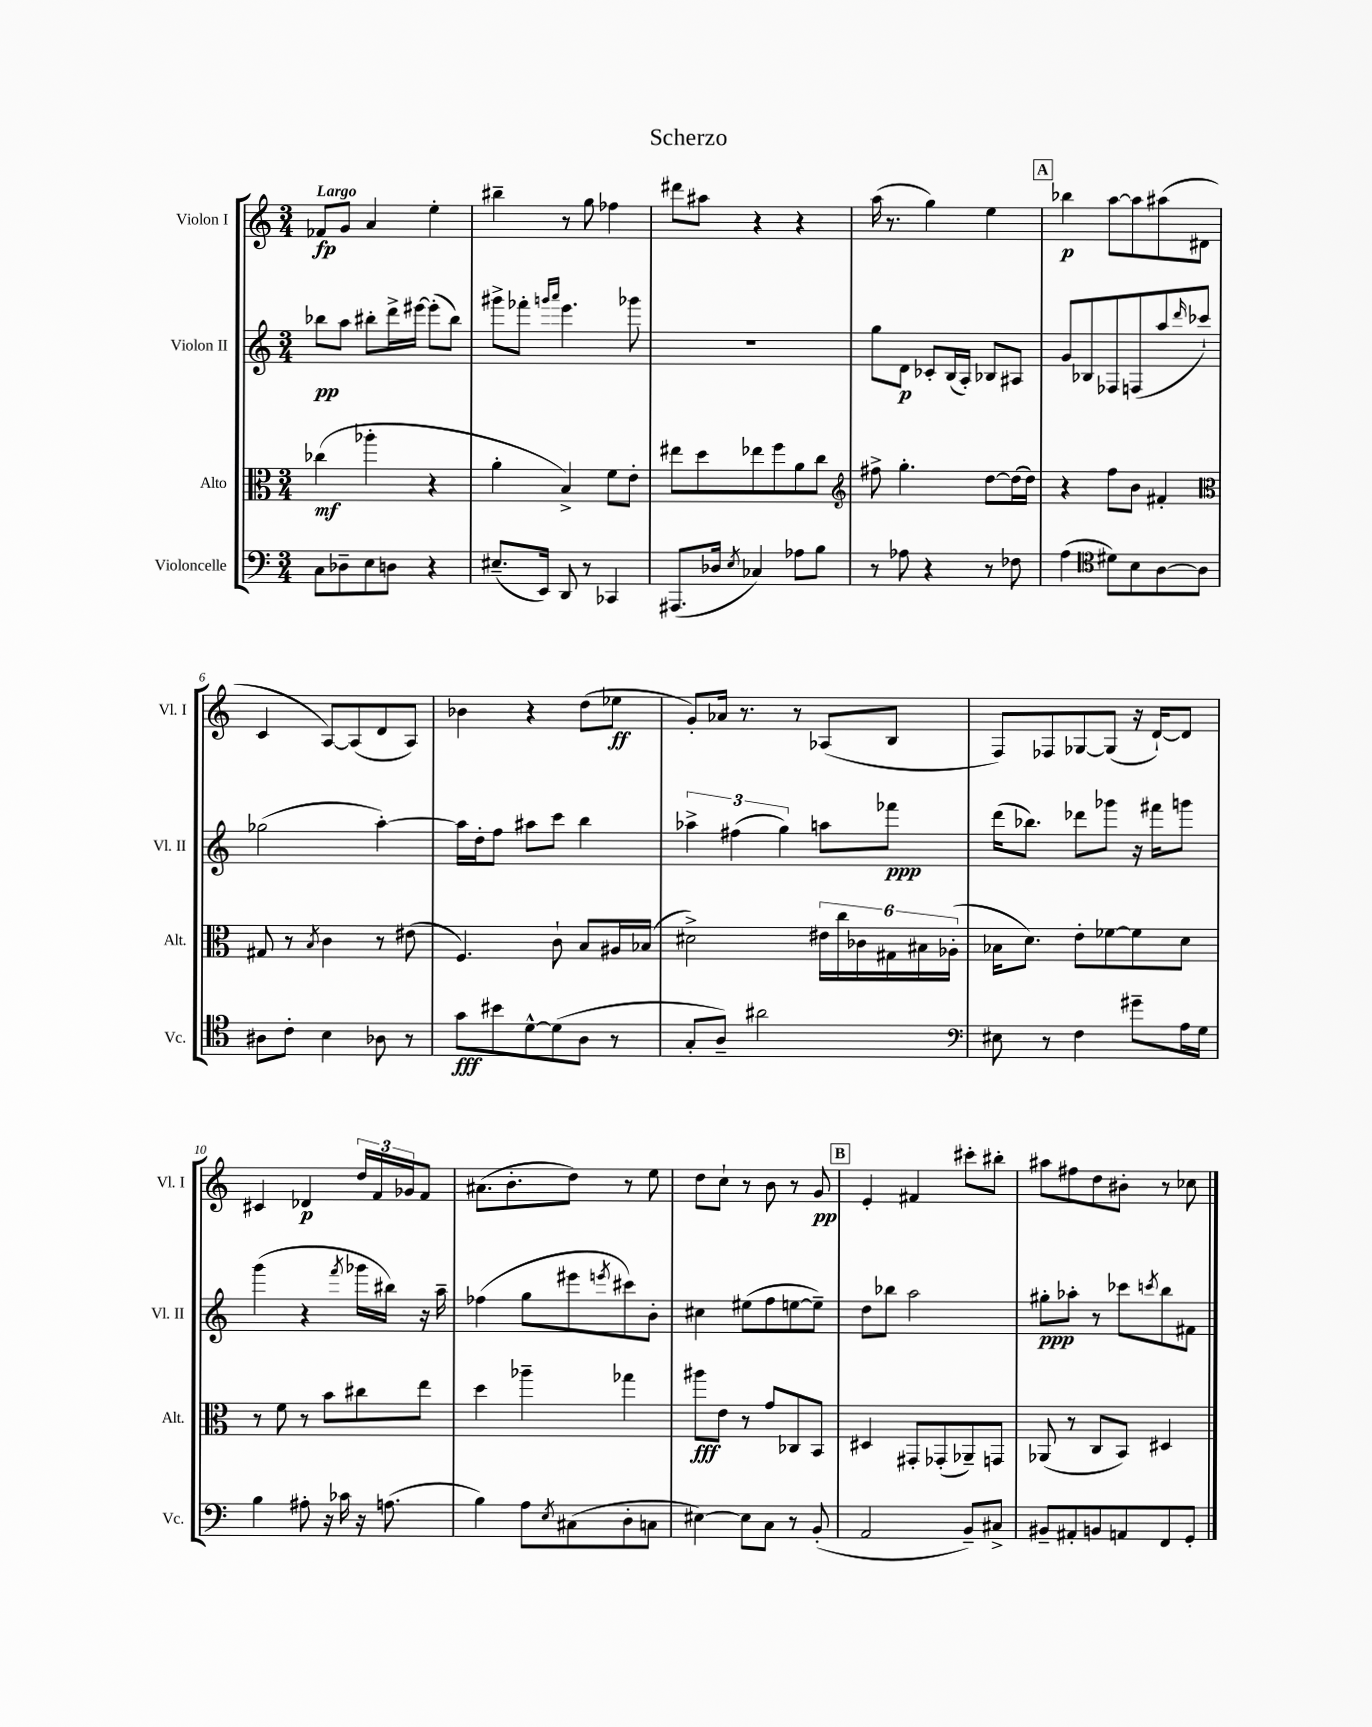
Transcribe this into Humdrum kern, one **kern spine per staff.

**kern	**kern	**kern	**kern
*staff4	*staff3	*staff2	*staff1
*clefF4	*clefC3	*clefG2	*clefG2
*k[]	*k[]	*k[]	*k[]
*M3/4	*M3/4	*M3/4	*M3/4
8C\L	(4cc-\	8bb-\L	8f-/L
8D-~\	.	8aa\J	8g/J
8E\	4aa-'\	8bb#'\L	4a/
8D\J	.	16ddd^\L	.
.	.	[16eee#\JJ	.
4r	4r	(8eee#'\]L	4ee'\
.	.	8bb#\J)	.
=	=	=	=
(8.E#~/L	4a'\	8ggg#^\L	4bb#~\
.	.	8fff-'\J	.
16EE/Jk)	.	.	.
.	.	16qqggg/LL	.
.	.	16qqaaa/JJ	.
8DD/	4B^/)	4.eee\	8r
8r	.	.	8gg\
4CC-/	8f\L	.	4ff-\
.	8e'\J	8ggg-\	.
=	=	=	=
(8.AAA#/L	8ee#\L	2.r	8ddd#\L
.	8dd\	.	8aa#\J
16D-/Jk	.	.	.
8qE/	.	.	.
4C-/)	8ee-\	.	4r
.	8ff\	.	.
8A-\L	8a\	.	4r
8B\J	8cc\J	.	.
=	=	=	=
*	*clefG2	*	*
8r	8ff#^\	8gg\L	(16aa\
.	.	.	8.r
8A-\	4.gg'\	8d\J	.
4r	.	8c-'/L	4gg\)
.	.	(16B/L	.
.	.	16A'/JJ)	.
8r	[8dd\L	8B-/L	4ee\
8F-\	(16dd\]L	8A#/J	.
.	16dd\JJ)	.	.
=	=	=	=
(4A\	4r	8g/L	4bb-\
.	.	8B-/	.
*clefC4	*	*	*
8d#\L)	8ff\L	8F-/	[8aa\L
8B\	8b\J	(8F/	8aa\]
[8A\	4f#'/	8aa/	(8aa#\
.	.	16qqddd/	.
8A\]J	.	8ccc-`/J)	8d#\J
=	=	=	=
*	*clefC3	*	*
8A#\L	8G#/	(2gg-\	4c/
8c'\J	8r	.	.
.	8qB/	.	.
4B\	4c\	.	[8A/L)
.	.	.	(8A/]
8A-\	8r	[4aa'\)	8d/
8r	(8e#\	.	8A/J)
=	=	=	=
8g\L	4.F/)	16aa\]LL	4b-\
.	.	16dd'\J	.
8b#\	.	8ff\J	.
[8d^^\	.	8aa#\L	4r
(8d\]	8c`\	8ccc\J	.
8A\J	8B/L	4bb\	(8dd\L
8r	16A#/L	.	8ee-\J
.	(16B-/JJ	.	.
=	=	=	=
8G'/L	2d#^\)	6aa-^\	8g'/L)
8A~/J)	.	.	16a-/Jk
.	.	(6ff#\	.
.	.	.	8.r
2a#\	.	.	.
.	.	6gg\)	.
.	.	.	8r
.	24e#\LL	8aa\L	(8A-/L
.	24cc\	.	.
.	24c-\	.	.
.	24G#\	8fff-\J	8B/J
.	24B#\	.	.
.	(24A-'\JJ	.	.
=	=	=	=
*clefF4	*	*	*
8E#\	16B-\LK	(16ddd\LK	8F/L)
.	8.d\J)	8.bb-\J)	.
8r	.	.	8F-/
4F\	8e'\L	8ddd-\L	[8G-/
.	[8f-\	8ggg-\J	(8G-/]J
8g#~\L	8f-\]	16r	16r
.	.	16fff#\LK	[16d`/LK)
16A\L	8d\J	8ggg\J	8d/]J
16G\JJ	.	.	.
=	=	=	=
4B\	8r	(4ggg\	4c#/
.	8f\	.	.
8A#'\	8r	4r	4d-/
16r	8b\L	.	.
16c-\	.	.	.
.	.	8qfff/	.
16r	8cc#\	16ggg-\LL	24dd/LL
.	.	.	24f/
(8.A\	.	16bb#\JJ)	.
.	.	.	24g-/J
.	8ee\J	16r	8f/J
.	.	16aa~\	.
=	=	=	=
4B\)	4dd\	(4ff-\	(8.a#\L
.	.	.	8.b'\
8A\L	4aa-~\	8gg\L	.
8qE/	.	.	.
(8C#\	.	8eee#\	8dd\J)
.	.	8qeee/	.
8D'\	4gg-\	8ccc#\)	8r
8C\J	.	8b'\J	8ee\
=	=	=	=
[4E#\)	8aa#\L	4cc#\	8dd\L
.	8e\J	.	8cc`\J
8E#\]L	8r	(8ee#\L	8r
8C\J	8g/L	8ff\	8b\
8r	8C-/	[8ee\	8r
(8BB'/	8BB/J	8ee~\]J)	8g/
=	=	=	=
2AA/	4D#/	8dd\L	4e'/
.	.	8bb-\J	.
.	8GG#'/L	2aa\	4f#/
.	(8GG-'/	.	.
8BB~/L)	8AA-~/)	.	8ccc#'\L
8C#^/J	8GG/J	.	8bb#'\J
=	=	=	=
8BB#~/L	(8AA-/	8gg#'\L	8aa#\L
8AA#'/	8r	8aa-'\J	8ff#\
8BB/	8C/L	8r	8dd\
8AA/	8BB/J)	8ccc-\L	8b#'\J
.	.	8qccc/	.
8FF/	4D#/	8bb\	8r
8GG'/J	.	8f#\J	8cc-\
==	==	==	==
*-	*-	*-	*-
